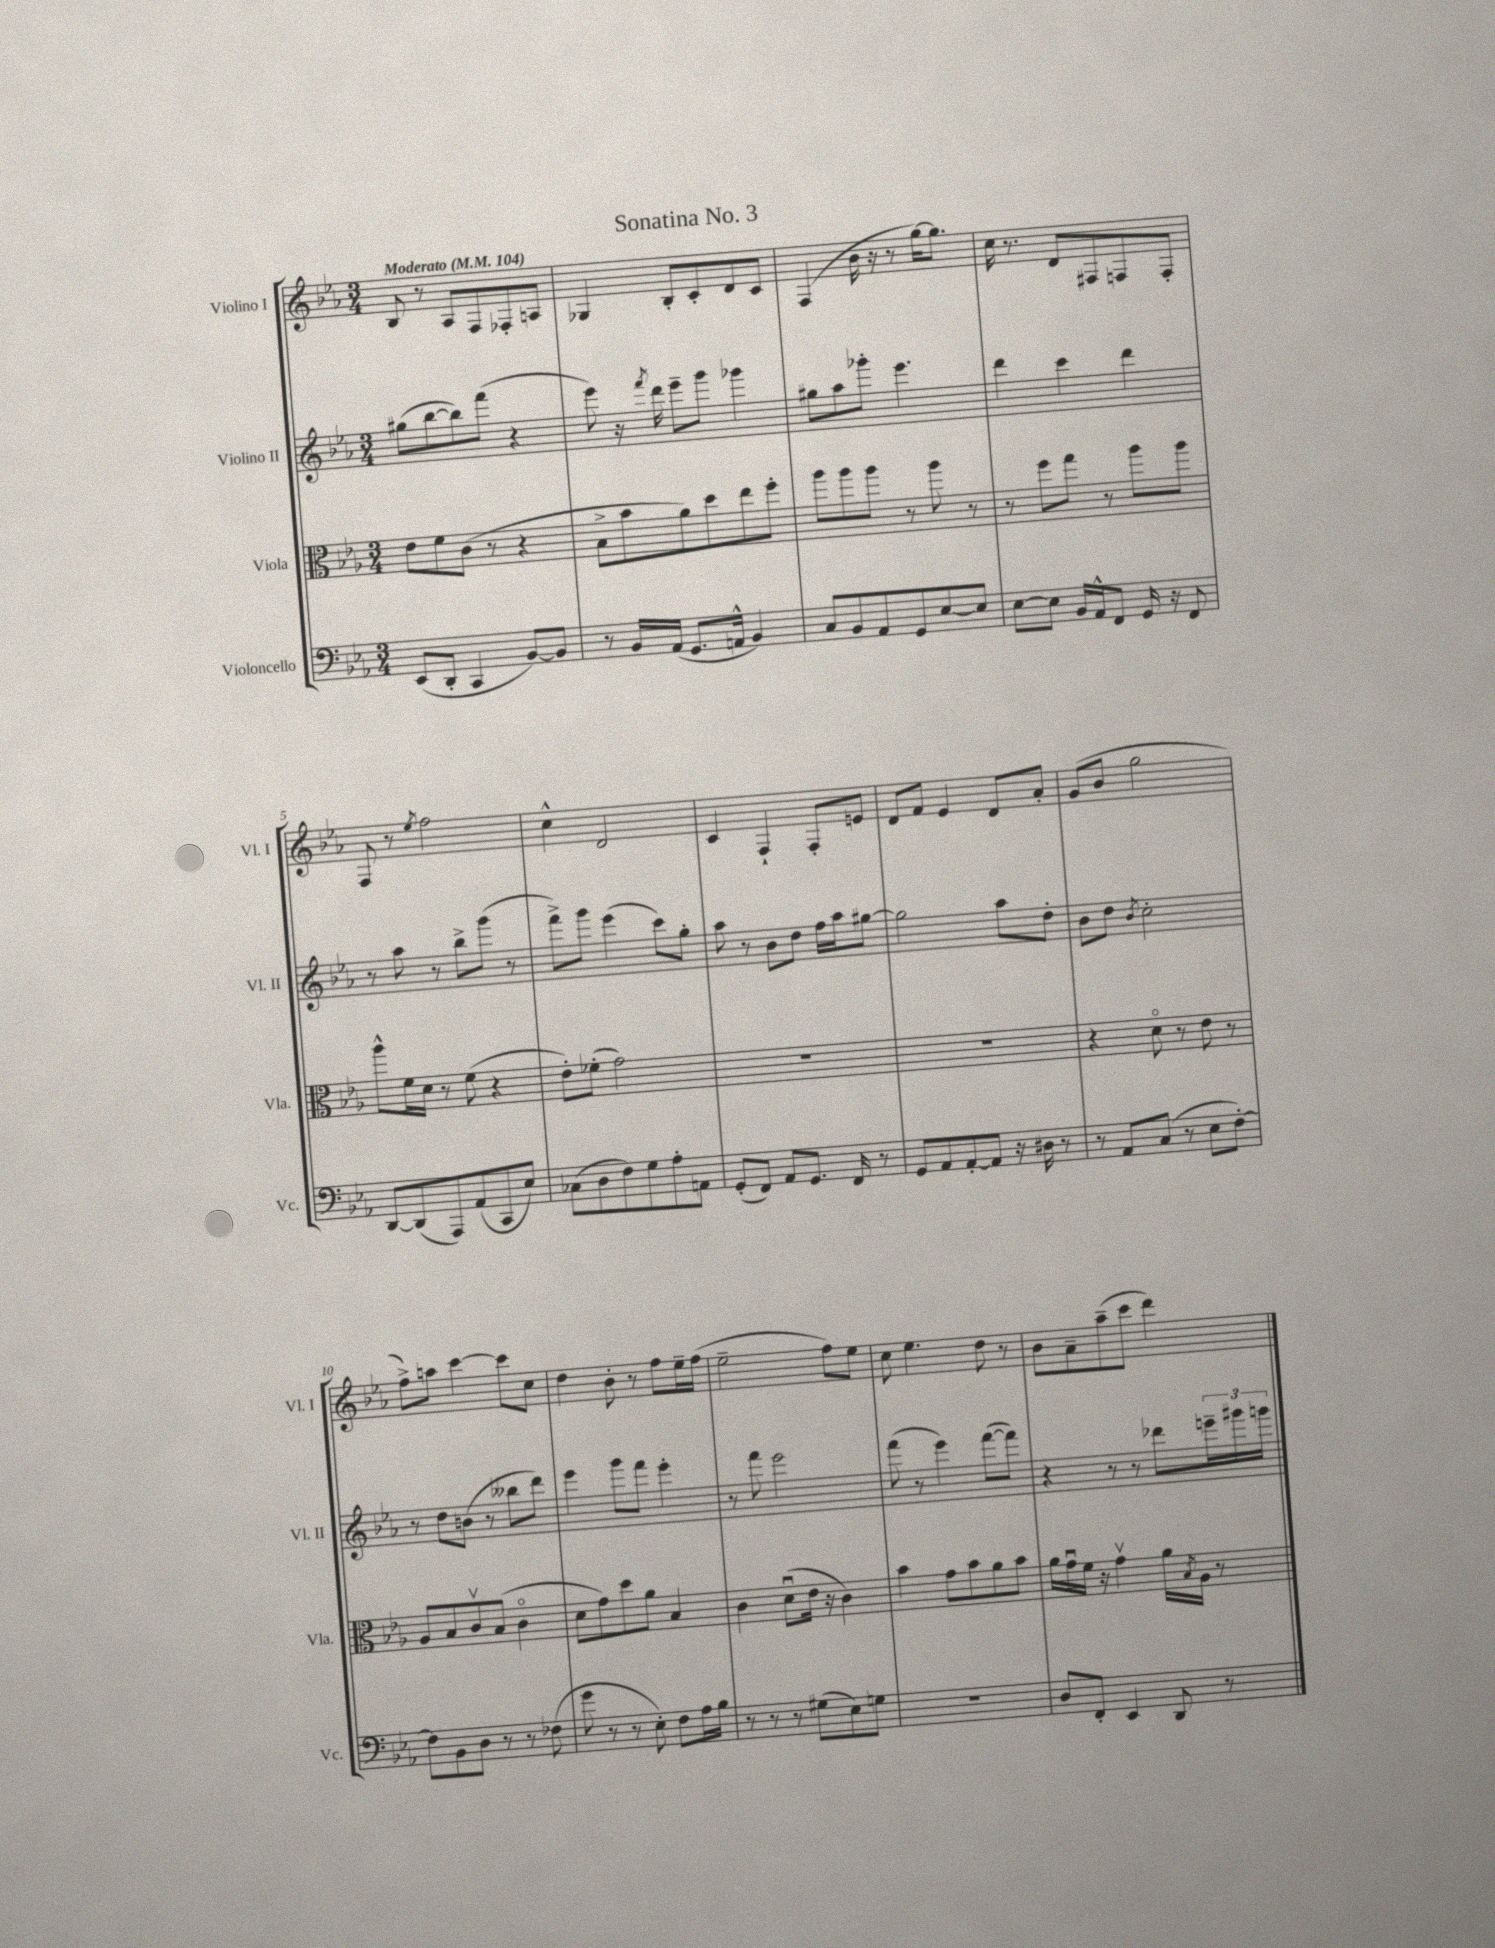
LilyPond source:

\header { title = "Sonatina No. 3" }
<<
\new StaffGroup <<
\new Staff = "s0" \with { instrumentName = "Violino I" shortInstrumentName = "Vl. I" } {
    \clef treble \key ees \major \numericTimeSignature \time 3/4 \tempo "Moderato" 4 = 104
    bes8 r8 aes8 f8 fes8-. a8 |
    ges4 bes8-. c'8-. d'8 c'8 |
    f4( bes'16 r16 r8 g''16~) g''8. |
    c''16 r8. d'8 fis8 f8 f8-. |
    f8 r8 \acciaccatura { ees''8 } f''2 |
    c''4-^ d'2 |
    c'4 f4-! f8-. e'8 |
    d'8 f'8 ees'4 d'8 aes'8-. |
    g'8( bes'8 g''2 |
    f''8->) a''8 c'''4~ c'''8 c''8 |
    d''4 bes'8-. r8 f''8 ees''16-- f''16( |
    ees''2-- f''8) ees''8 |
    c''8 ees''4. d''8 r8 |
    bes'8 aes'8-- aes''8--( c'''8 d'''4) \bar "|." |
}
\new Staff = "s1" \with { instrumentName = "Violino II" shortInstrumentName = "Vl. II" } {
    \clef treble \key ees \major \numericTimeSignature \time 3/4
    gis''8( bes''8~ bes''8) f'''8( r4 |
    ees'''8) r16 \acciaccatura { f'''8 } d'''16 ees'''8-- g'''8 ges'''4 |
    gis''8 aes''8 ges'''8-. ees'''4. |
    d'''4 c'''4 d'''4 |
    r8 aes''8 r8 bes''8-> g'''8( r8 |
    f'''8->) g'''8 ees'''4( c'''8) g''8-. |
    aes''8 r8 bes'8 d''8 f''16 aes''16 gis''8~ |
    gis''2 aes''8 d''8-. |
    bes'8 d''8 \acciaccatura { bes'8 } c''2-. |
    r8 d''8 b'8( r8 beses''8 d'''8) |
    ees'''4 g'''8 f'''8 ees'''4-. |
    r8 f'''8 ees'''2 |
    f'''8( r8 ees'''4) f'''8~( f'''8) |
    r4 r8 r8 des'''8 \tuplet 3/2 { e'''16-- gis'''16 g'''16 } \bar "|." |
}
\new Staff = "s2" \with { instrumentName = "Viola" shortInstrumentName = "Vla." } {
    \clef alto \key ees \major \numericTimeSignature \time 3/4
    ees'8 f'8 c'8( r8 r4 |
    bes8-> bes'8 aes'8) d''8 ees''8 f''8-. |
    aes''8 aes''8 aes''8 r8 aes''8 r8 |
    r8 f''8 g''8 r8 aes''8 aes''8 |
    aes''8-^ f'16 d'16 r8 f'8( r4 |
    ees'8-.) fes'8-.( g'2) |
    R2. |
    R2. |
    r4 d'8\flageolet r8 ees'8 r8 |
    aes8 bes8 c'8\upbow bes8( c'4\flageolet |
    d'8 g'8) d''8 aes'8 bes4 |
    c'4 d'8\downbow( ees'16 r16 c'4) |
    bes'4 g'8 bes'8 aes'8 bes'8 |
    aes'16 g'16\downbow f'16 r16 g'4\upbow aes'16 \acciaccatura { bes8 } aes16 r8 \bar "|." |
}
\new Staff = "s3" \with { instrumentName = "Violoncello" shortInstrumentName = "Vc." } {
    \clef bass \key ees \major \numericTimeSignature \time 3/4
    ees,8( d,8-. c,4 bes,8~) bes,8 |
    r8 bes,16 aes,16( g,8. a,16-^ bes,4) |
    c8 bes,8 aes,8 g,8 ees8~ ees8 |
    ees8~ ees8 bes,16 aes,16-^ f,8 g,16 r16 f,8 |
    d,8~ d,8( aes,,8) aes,8( c,8 ees8) |
    ces8( d8 f8) g8 aes8-. a,8 |
    g,8-.( f,8) aes,8 g,8. f,16 r8 |
    g,8 aes,8 aes,8~-. aes,8 r16 dis16 r8 |
    r8 aes,8 c8( r8 ees8 f8~-.) |
    f8 bes,8 d8 r8 r8 fes8( |
    g'8 r8 r8 ees8-.) f8 aes16 bes16 |
    r8 r8 r8 gis8( ees8) g8 |
    R2. |
    d8 f,8-. ees,4 d,8 r8 \bar "|." |
}
>>
>>
